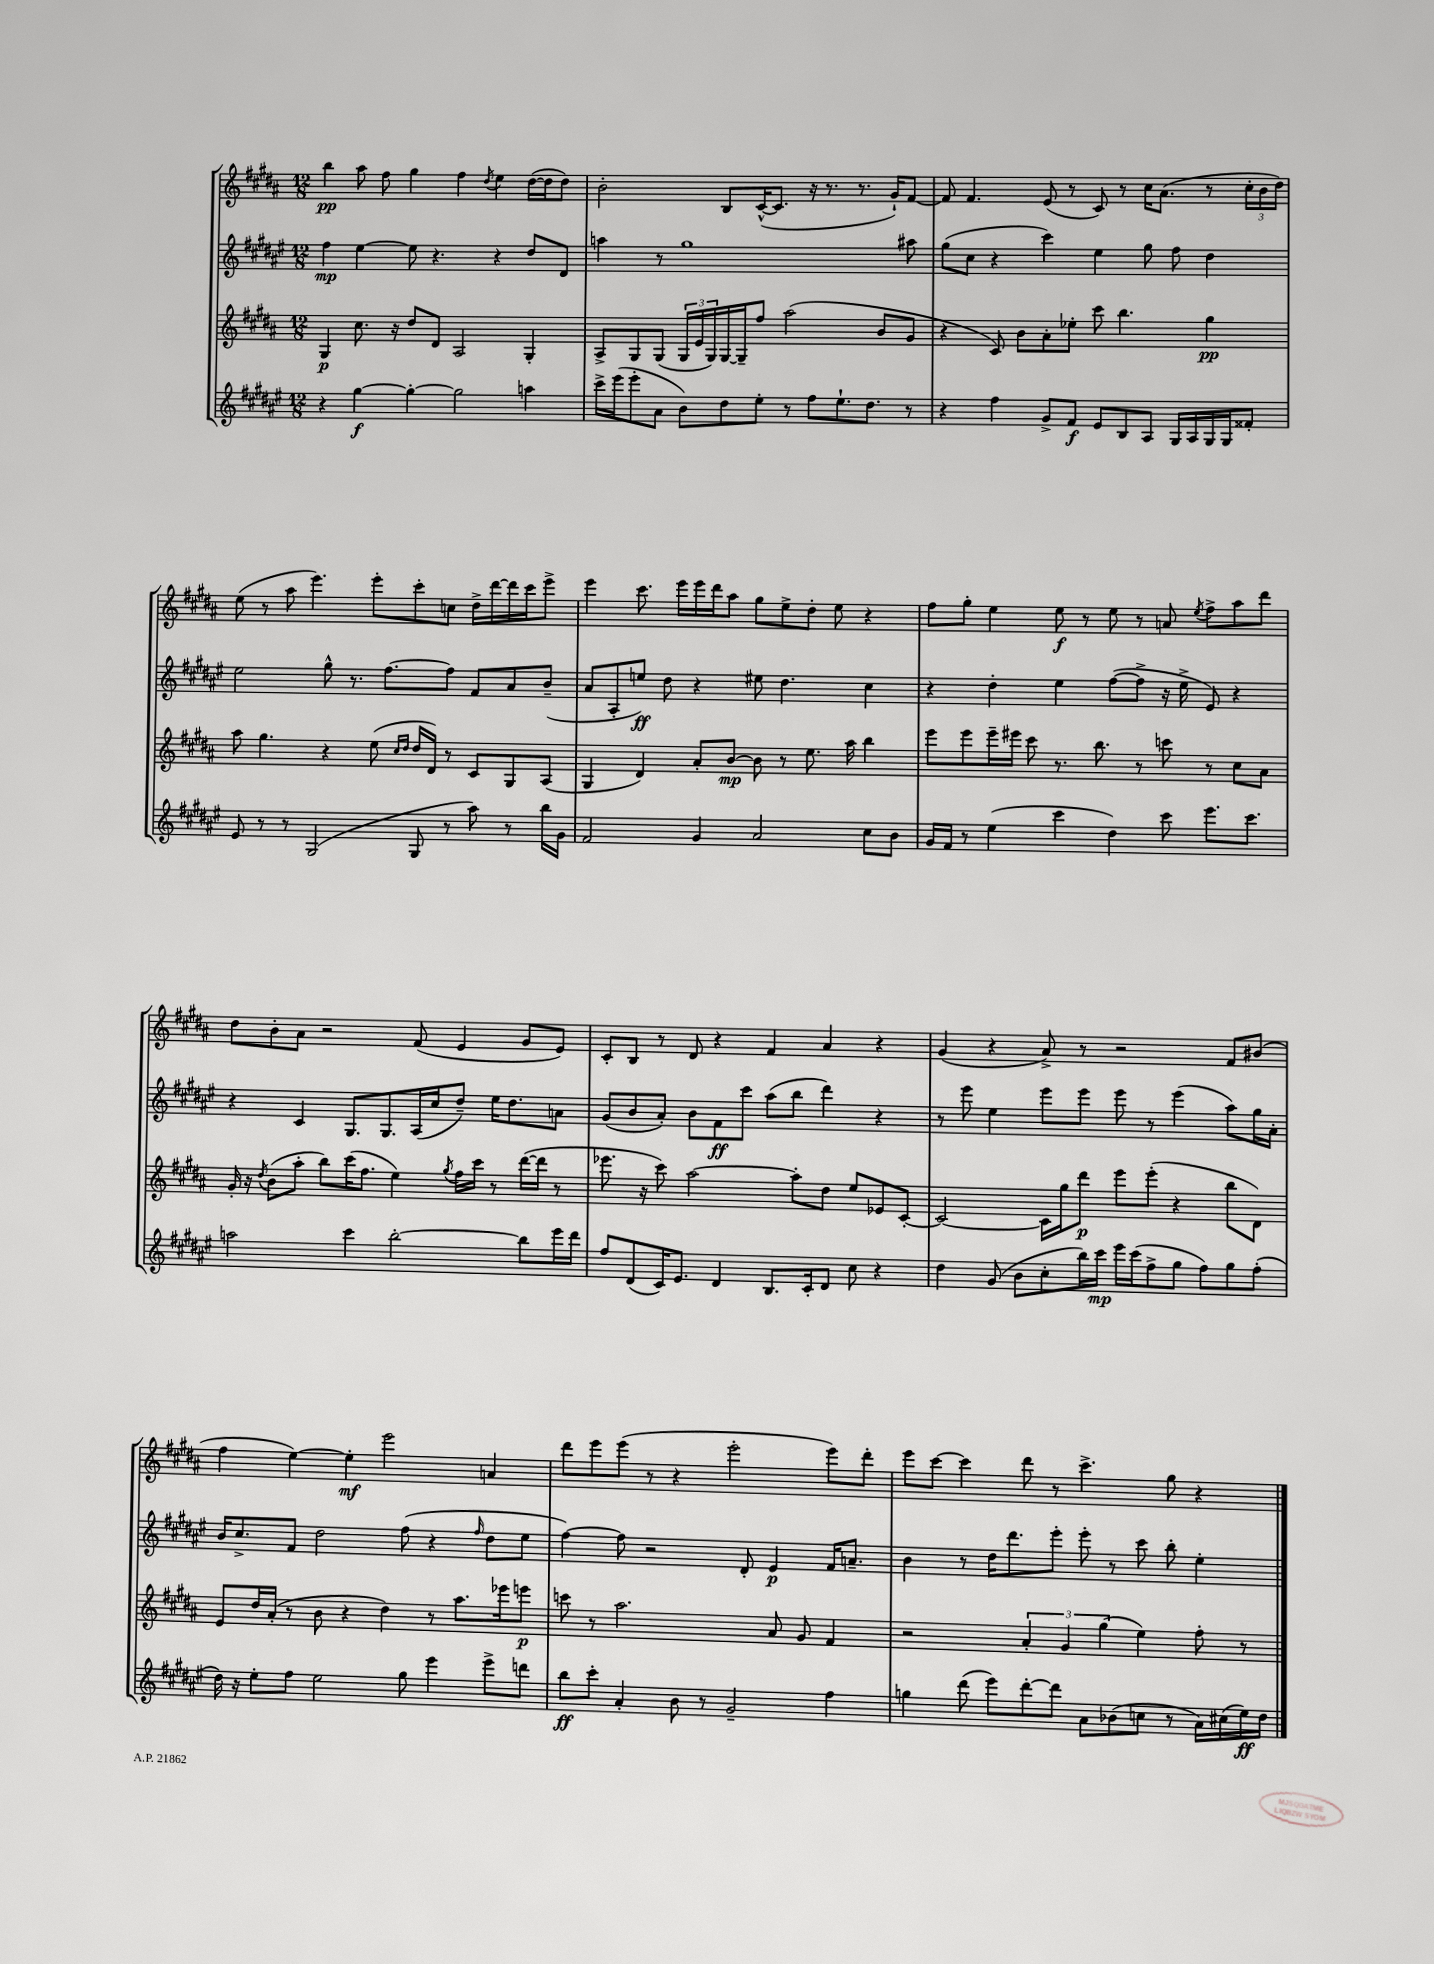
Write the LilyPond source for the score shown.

<<
\new StaffGroup <<
\new Staff = "s0" {
    \clef treble \key b \major \numericTimeSignature \time 12/8
    b''4\pp ais''8 fis''8 gis''4 fis''4 \acciaccatura { dis''8 } e''4 dis''16~( dis''16 dis''8) |
    b'2-. b8 cis'16~-^( cis'8. r16 r8. r8. gis'16-!) fis'8~ |
    fis'8 fis'4. e'8( r8 cis'8) r8 cis''16 ais'8.( r8 \tuplet 3/2 { cis''16-. b'16 dis''16) } |
    e''8( r8 ais''8 e'''4.) e'''8-. cis'''8-. c''8 dis''16-> dis'''16~ dis'''16 cis'''16 e'''8-> |
    e'''4 cis'''8. e'''16 e'''16 dis'''16 ais''8 gis''8 e''8-> dis''8-. e''8 r4 |
    fis''8 gis''8-. e''4 e''8\f r8 e''8 r8 a'8 \acciaccatura { e''8 } fis''8-> ais''8 dis'''8 |
    dis''8 b'8-. ais'8 r2 fis'8( e'4 gis'8 e'8) |
    cis'8-. b8 r8 dis'8 r4 fis'4 ais'4 r4 |
    gis'4( r4 ais'8->) r8 r2 fis'8 bis'8( |
    fis''4 e''4~) e''4-.\mf e'''2 a'4 |
    dis'''8 e'''8 e'''8( r8 r4 e'''2-. e'''8) dis'''8-. |
    e'''8 cis'''8~ cis'''4 dis'''8 r8 cis'''4.-> gis''8 r4 \bar "|." |
}
\new Staff = "s1" {
    \clef treble \key fis \major \numericTimeSignature \time 12/8
    fis''4\mp eis''4~ eis''8 r4. r4 dis''8 dis'8 |
    a''4 r8 gis''1 ais''8 |
    gis''8( cis''8 r4 cis'''4) eis''4 gis''8 fis''8 dis''4 |
    eis''2 gis''8-^ r8. fis''8.~ fis''8 fis'8 ais'8 b'8--( |
    ais'8 ais8-. e''8\ff) dis''8 r4 eis''8 dis''4. cis''4 |
    r4 dis''4-. eis''4 fis''8~( fis''8-> r16 eis''16-> eis'8) r4 |
    r4 cis'4 gis8. gis8. ais16( cis''16 dis''8--) eis''16 dis''8. a'8 |
    gis'8( b'8 ais'8-.) b'8 fis'8\ff cis'''8 ais''8( b''8 dis'''4) r4 |
    r8 eis'''8 eis''4 eis'''8 eis'''8 eis'''8 r8 eis'''4( ais''8) gis''16 ais'16-. |
    b'16 cis''8.-> fis'8 dis''2 fis''8( r4 \grace { fis''16 } dis''8 eis''8 |
    fis''4~) fis''8 r2 dis'8-. eis'4\p fis'16 a'8.-- |
    b'4 r8 dis''16 dis'''8. eis'''8-. eis'''8-. r8 cis'''8 b''8-. eis''4-. \bar "|." |
}
\new Staff = "s2" {
    \clef treble \key b \major \numericTimeSignature \time 12/8
    gis4\p cis''8. r16 dis''8 dis'8 ais2 gis4-. |
    ais8-> gis8 gis8( \tuplet 3/2 { gis16 e'16 gis16) } gis16~ gis16-- fis''8 ais''2( b'8 gis'8 |
    r4 cis'8) b'8 ais'8-. ees''8-. cis'''8 b''4. gis''4\pp |
    ais''8 gis''4. r4 e''8( \grace { cis''16 dis''16 } dis''16 dis'16) r8 cis'8 gis8 ais8( |
    gis4 dis'4) ais'8-. b'8~\mp b'8 r8 e''8. ais''16 b''4 |
    e'''8 e'''8 e'''16-- eis'''16 cis'''8 r8. b''8. r8 c'''8 r8 cis''8 ais'8 |
    gis'16-. r16 \acciaccatura { dis''8 } b'8( ais''8-. b''8) cis'''16( fis''8. e''4) \acciaccatura { gis''8 } fis''16 cis'''16 r8 dis'''16~( dis'''16 r8 |
    ees'''8. r16 cis'''8) ais''2~ ais''8-. dis''8 e''8 ees'8 cis'8~-. |
    cis'2~ cis'16 gis''16 dis'''8\p e'''8 e'''8-.( r4 b''8 dis'8) |
    e'8 dis''16 ais'16-.( r8 b'8 r4 dis''4) r8 ais''8. ees'''16 e'''8\p |
    c'''8 r8 ais''2. ais'8 gis'8 fis'4 |
    r2 \tuplet 3/2 { ais'4-. gis'4 gis''4( } e''4) fis''8-. r8 \bar "|." |
}
\new Staff = "s3" {
    \clef treble \key fis \major \numericTimeSignature \time 12/8
    r4 gis''4~\f gis''4~-. gis''2 a''4 |
    cis'''16-> eis'''16( eis'''8-. ais'8 b'8) dis''8 eis''8-. r8 fis''8 eis''8.-! dis''8. r8 |
    r4 fis''4 gis'8-> fis'8\f eis'8 b8 ais8 gis16 ais16 gis16 gis16 fisis'8-. |
    eis'8 r8 r8 gis2( gis8 r8 ais''8) r8 b''16 gis'16 |
    fis'2 gis'4 ais'2 cis''8 b'8 |
    gis'16 fis'16 r8 eis''4( cis'''4 dis''4) cis'''8 eis'''8. cis'''8. |
    a''2 cis'''4 b''2~-. b''8 eis'''16 dis'''16 |
    fis''8 dis'8( cis'16) eis'8. dis'4 b8. cis'16-. dis'8 cis''8 r4 |
    dis''4 gis'8( b'8 cis''8-. b''16) cis'''16\mp eis'''16 cis'''16( fis''8-> gis''8 fis''8) gis''8 fis''8-.( |
    dis''16) r16 eis''8-. fis''8 eis''2 gis''8 eis'''4 eis'''8-> d'''8 |
    b''8\ff cis'''8-. ais'4-. b'8 r8 gis'2-- fis''4 |
    g''4 dis'''8( eis'''8) dis'''8~-. dis'''8 ais'8 bes'8( c''8 r8 ais'16) cis''16( eis''16\ff) dis''16 \bar "|." |
}
>>
>>
\layout { \context { \Score \remove "Bar_number_engraver" } }
